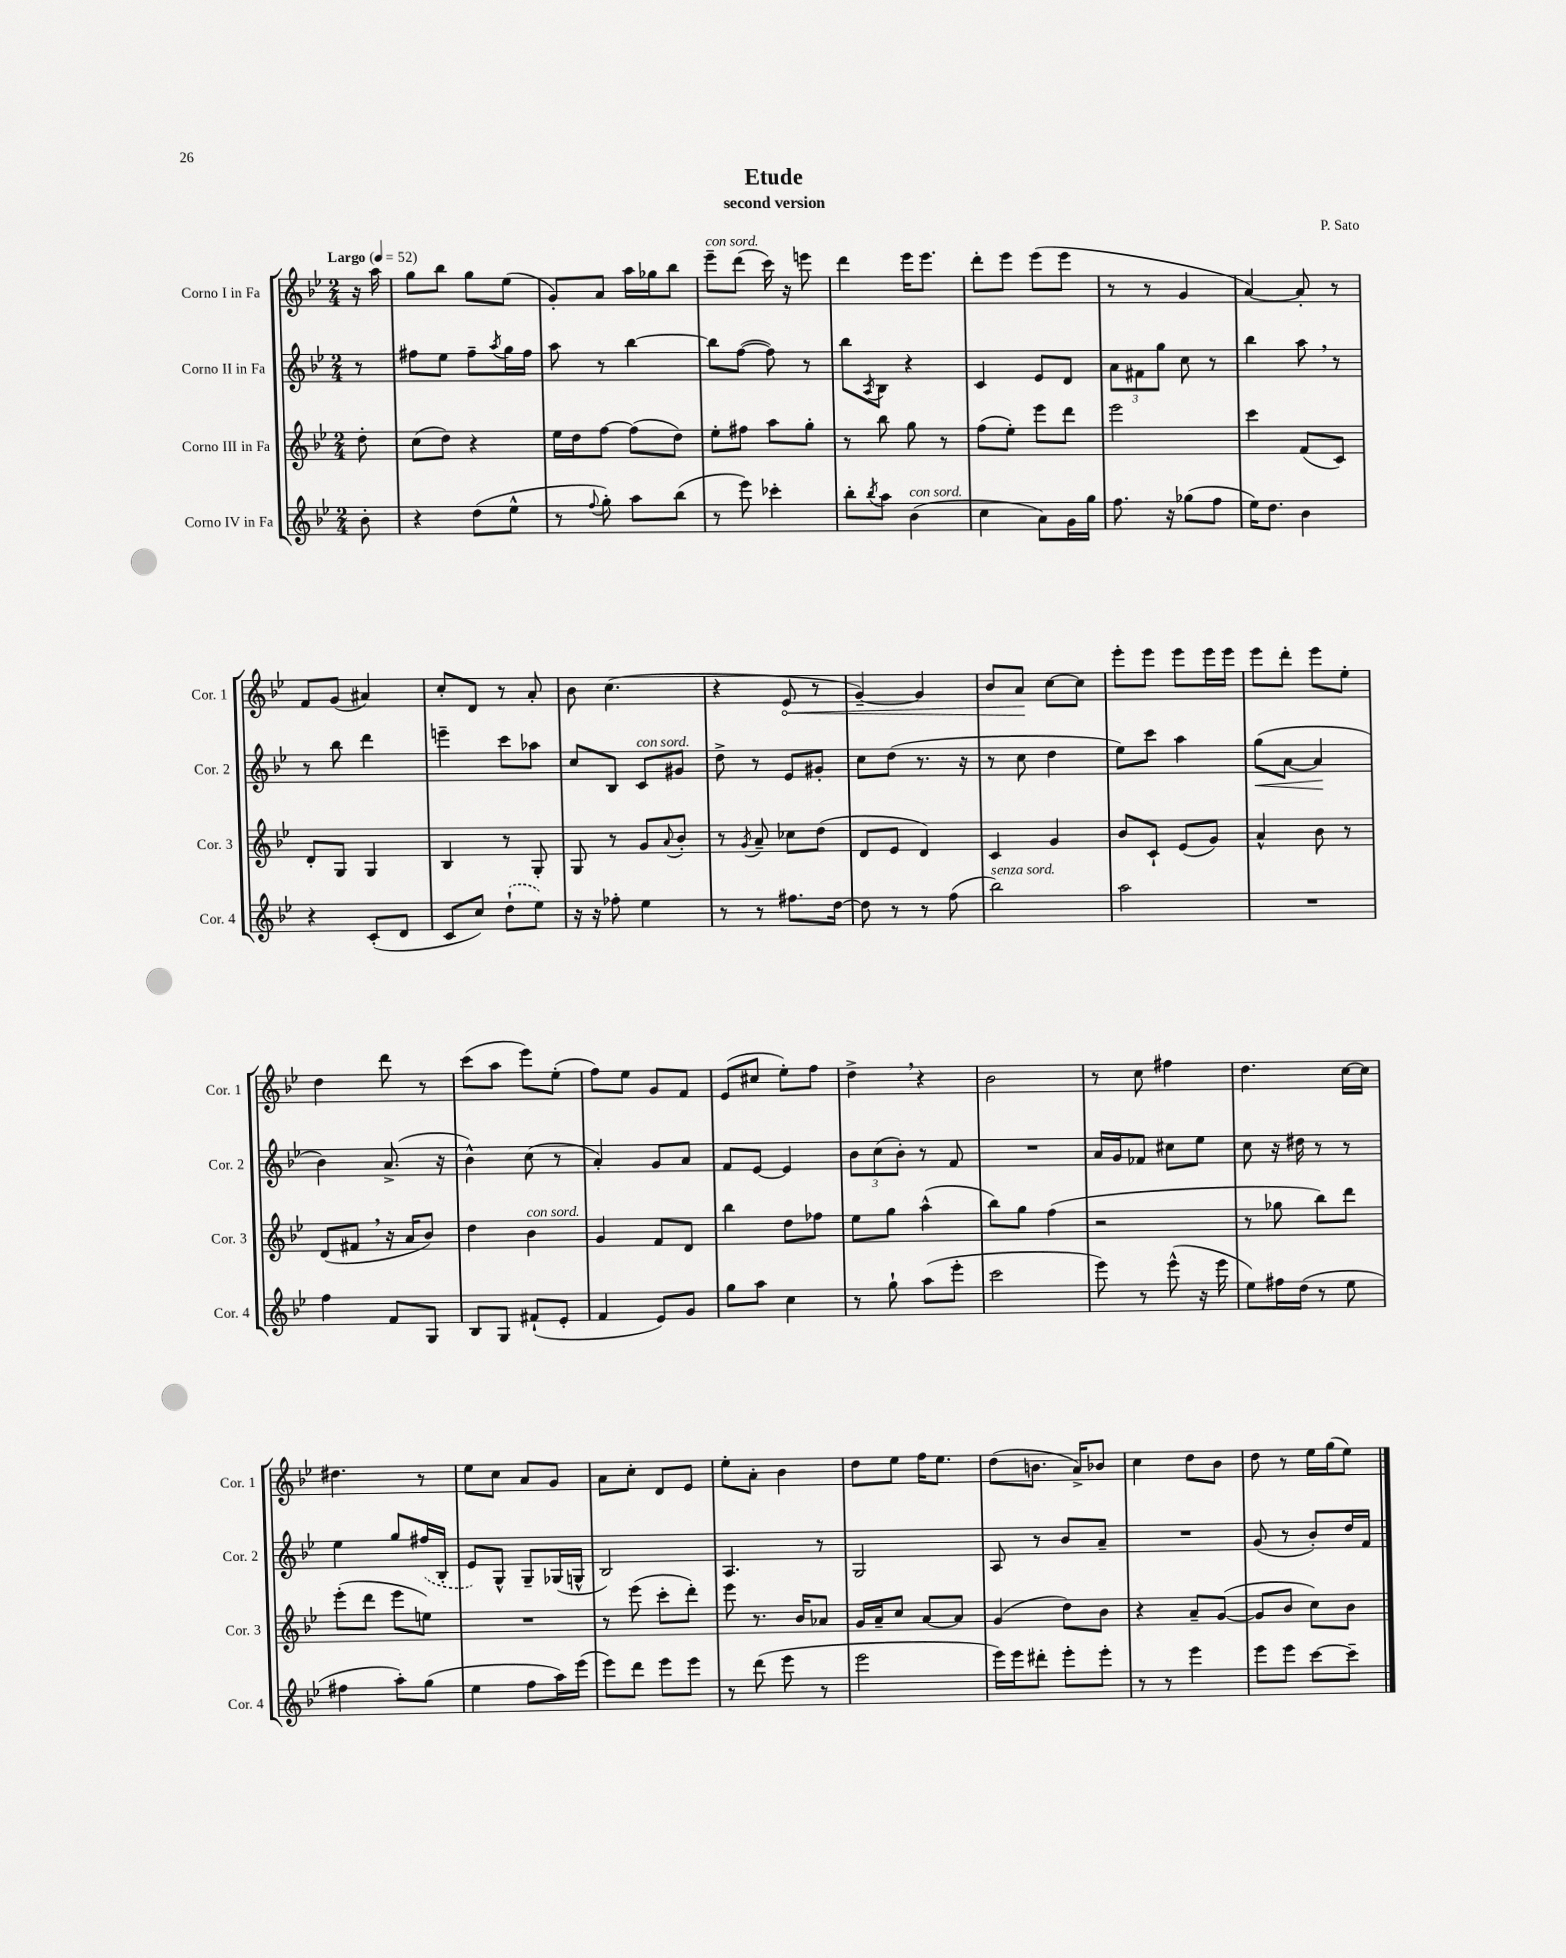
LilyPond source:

\header { title = "Etude" composer = "P. Sato" subtitle = "second version" }
<<
\new StaffGroup <<
\new Staff = "s0" \with { instrumentName = "Corno I in Fa" shortInstrumentName = "Cor. 1" } {
    \clef treble \key bes \major \numericTimeSignature \time 2/4 \partial 8 \tempo "Largo" 4 = 52
    r16 a''16 |
    g''8 bes''8 g''8 ees''8( |
    g'8-.) a'8 a''16 ges''16 bes''8 |
    ees'''8--^\markup { \italic "con sord." } d'''8( c'''16) r16 e'''8 |
    d'''4 ees'''16 ees'''8. |
    d'''8-. ees'''8 ees'''8( ees'''8 |
    r8 r8 g'4 |
    a'4~) a'8-. r8 |
    f'8 g'8( ais'4) |
    c''8-. d'8 r8 a'8-. |
    bes'8 c''4.( |
    r4 \once \override Hairpin.circled-tip = ##t ees'8\< r8 |
    g'4~--) g'4 |
    bes'8 a'8\! c''8~ c''8 |
    ees'''8-. ees'''8 ees'''8 ees'''16 ees'''16 |
    ees'''8 d'''8-. ees'''8 ees''8-. |
    d''4 d'''8 r8 |
    c'''8( a''8 ees'''8) ees''8-.( |
    f''8) ees''8 g'8 f'8 |
    ees'8( cis''8 ees''8-.) f''8 |
    d''4-> \breathe r4 |
    bes'2 |
    r8 c''8 fis''4 |
    d''4. c''16~ c''16 |
    dis''4. r8 |
    ees''8 c''8 a'8 g'8 |
    a'8 c''8-. d'8 ees'8 |
    ees''8-. a'8-. bes'4 |
    d''8 ees''8 f''16 ees''8. |
    d''8( b'8. a'16->) bes'8 |
    c''4 d''8 bes'8 |
    d''8 r8 ees''16 g''16( ees''8) \bar "|." |
}
\new Staff = "s1" \with { instrumentName = "Corno II in Fa" shortInstrumentName = "Cor. 2" } {
    \clef treble \key bes \major \numericTimeSignature \time 2/4 \partial 8
    r8 |
    fis''8 ees''8 fis''8-- \acciaccatura { a''8 } g''16 fis''16 |
    a''8 r8 bes''4~ |
    bes''8 f''8~( f''8) r8 |
    bes''8 \acciaccatura { a8 } bes8 r4 |
    c'4 ees'8 d'8 |
    \tuplet 3/2 { a'8 fis'8 g''8 } c''8 r8 |
    bes''4 a''8 \breathe r8 |
    r8 bes''8 d'''4 |
    e'''4-- c'''8 aes''8 |
    c''8 bes8 c'8^\markup { \italic "con sord." } gis'8 |
    d''8-> r8 ees'8 gis'8-. |
    c''8 d''8( r8. r16 |
    r8 c''8 d''4 |
    ees''8) c'''8 a''4 |
    g''8\<( a'8~ a'4\! |
    bes'4) a'8.->( r16 |
    bes'4-^) c''8( r8 |
    a'4-.) g'8 a'8 |
    f'8 ees'8~ ees'4 |
    \tuplet 3/2 { bes'8 c''8( bes'8-.) } r8 f'8 |
    R2 |
    a'16 g'16 fes'8 cis''8 ees''8 |
    c''8 r16 dis''16 r8 r8 |
    ees''4 g''8 \once \slurDashed fis''16( bes16-. |
    ees'8) g8-^ g8-- ges16( g16-^ |
    bes2) |
    a4. r8 |
    g2 |
    a8 r8 bes'8 a'8-- |
    R2 |
    g'8( r8 bes'8-.) d''16 f'16 \bar "|." |
}
\new Staff = "s2" \with { instrumentName = "Corno III in Fa" shortInstrumentName = "Cor. 3" } {
    \clef treble \key bes \major \numericTimeSignature \time 2/4 \partial 8
    d''8-. |
    c''8( d''8) r4 |
    ees''16 d''16 f''8~ f''8( d''8) |
    ees''8-. fis''8 a''8 g''8-. |
    r8 bes''8 g''8 r8 |
    f''8( ees''8-.) ees'''8 d'''8 |
    ees'''2 |
    c'''4 f'8( c'8) |
    d'8-. g8 g4 |
    bes4 r8 g8-. |
    g8 r8 g'8 \appoggiatura { a'8 } bes'8-. |
    r8 \acciaccatura { g'8 } a'8-- ces''8 d''8( |
    d'8 ees'8 d'4) |
    c'4 g'4 |
    bes'8 c'8-! ees'8( g'8) |
    a'4-^ bes'8 r8 |
    d'8( fis'8 \breathe r16 a'16 bes'8) |
    d''4 bes'4^\markup { \italic "con sord." } |
    g'4 f'8 d'8 |
    bes''4 d''8 fes''8 |
    ees''8 g''8 a''4-^( |
    bes''8) g''8 f''4( |
    r2 |
    r8 ges''8 bes''8) d'''8 |
    ees'''8-.( d'''8 ees'''8 e''8) |
    R2 |
    r8 ees'''8( c'''8-. d'''8-.) |
    ees'''8 r8. bes'16 aes'8 |
    g'16 a'16-- c''8 a'8~ a'8 |
    g'4( d''8) bes'8 |
    r4 a'8-- g'8~( |
    g'8 bes'8 c''8) bes'8 \bar "|." |
}
\new Staff = "s3" \with { instrumentName = "Corno IV in Fa" shortInstrumentName = "Cor. 4" } {
    \clef treble \key bes \major \numericTimeSignature \time 2/4 \partial 8
    bes'8-. |
    r4 d''8( ees''8-^ |
    r8 \appoggiatura { f''8 } g''8-.) a''8 bes''8( |
    r8 ees'''8) ces'''4-. |
    bes''8-. \acciaccatura { bes''8 } a''8 bes'4^\markup { \italic "con sord." }( |
    c''4 a'8) g'16 g''16 |
    f''8. r16 ges''8( f''8 |
    ees''16) d''8. bes'4 |
    r4 c'8-.( d'8 |
    c'8 c''8) \once \slurDashed d''8-!( ees''8) |
    r16 r16 fes''8-. ees''4 |
    r8 r8 fis''8. d''16~ |
    d''8 r8 r8 f''8( |
    bes''2^\markup { \italic "senza sord." }) |
    a''2 |
    R2 |
    f''4 f'8 g8 |
    bes8 g8 fis'8-!( ees'8-. |
    f'4 ees'8) g'8 |
    g''8 a''8 c''4 |
    r8 g''8-! a''8( ees'''8-. |
    c'''2 |
    ees'''8) r8 ees'''8-^( r16 ees'''16 |
    ees''8) fis''16 d''16( r8 ees''8 |
    fis''4 a''8-.) g''8( |
    ees''4 f''8 a''16) ees'''16( |
    ees'''8) d'''8 ees'''8 ees'''8 |
    r8 d'''8( ees'''8 r8 |
    ees'''2 |
    ees'''16) ees'''16 dis'''8-. ees'''8-. ees'''8-. |
    r8 r8 ees'''4 |
    ees'''8 ees'''8 c'''8~ c'''8-- \bar "|." |
}
>>
>>
\layout { \context { \Score \remove "Bar_number_engraver" } }
